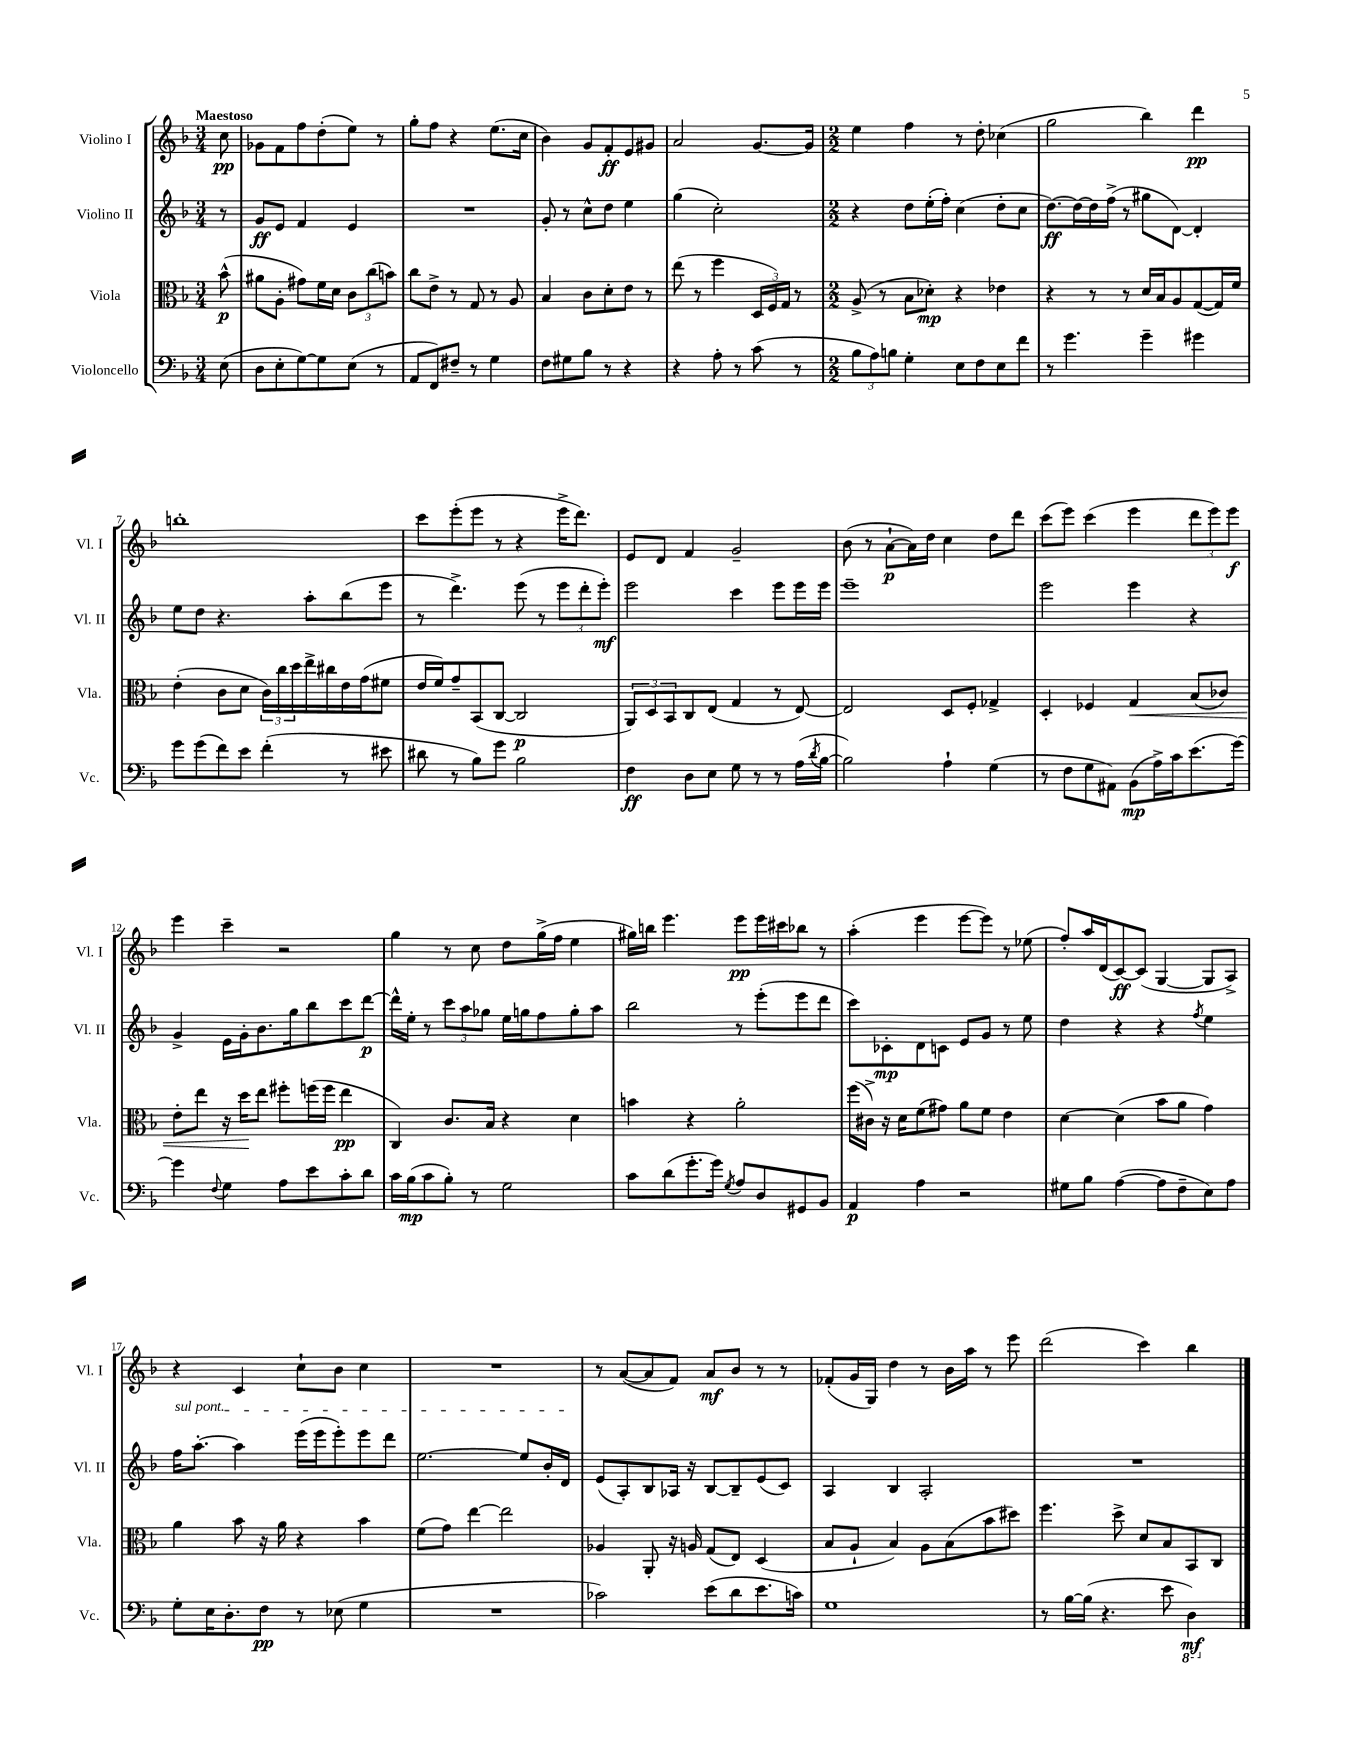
<<
\new StaffGroup <<
\new Staff = "s0" \with { instrumentName = "Violino I" shortInstrumentName = "Vl. I" } {
    \clef treble \key f \major \numericTimeSignature \time 3/4 \partial 8 \tempo "Maestoso"
    c''8\pp |
    ges'8 f'8 f''8 d''8-.( e''8) r8 |
    g''8-. f''8 r4 e''8.( c''16 |
    bes'4) g'8 f'8-.\ff e'8 gis'8 |
    a'2 g'8.~ g'16 |
    \numericTimeSignature \time 2/2 e''4 f''4 r8 d''8-. ces''4( |
    g''2 bes''4) d'''4\pp |
    b''1-. |
    c'''8 e'''8-.( e'''8 r8 r4 e'''16-> d'''8.) |
    e'8 d'8 f'4 g'2-- |
    bes'8( r8 a'8~-!\p a'16) d''16 c''4 d''8 d'''8 |
    c'''8( e'''8) c'''4( e'''4 \tuplet 3/2 { d'''8 e'''8) e'''8\f } |
    e'''4 c'''4-- r2 |
    g''4 r8 c''8 d''8 g''16->( f''16 e''4 |
    gis''16) b''16 e'''4. e'''8\pp e'''16 cis'''16 bes''8 r8 |
    a''4-.( e'''4 e'''8~ e'''8) r8 ees''8( |
    f''8-.) a''16 d'16( c'8~\ff) c'8( g4~ g8 a8->) |
    r4 c'4 c''8-! bes'8 c''4 |
    R1 |
    r8 a'8~( a'8 f'8) a'8\mf bes'8 r8 r8 |
    fes'8-.( g'16 g16) d''4 r8 bes'16 a''16 r8 e'''8 |
    d'''2( c'''4) bes''4 \bar "|." |
}
\new Staff = "s1" \with { instrumentName = "Violino II" shortInstrumentName = "Vl. II" } {
    \clef treble \key f \major \numericTimeSignature \time 3/4 \partial 8
    r8 |
    g'8\ff e'8 f'4 e'4 |
    R2. |
    g'8-. r8 c''8-^ d''8 e''4 |
    g''4( c''2-.) |
    \numericTimeSignature \time 2/2 r4 d''8 e''16-.( f''16-.) c''4( d''8-. c''8 |
    d''8.~\ff) d''16~ d''16 f''16->( r8 gis''8 d'8~) d'4-. |
    e''8 d''8 r4. a''8-. bes''8( e'''8 |
    r8 d'''4.->) e'''8( r8 \tuplet 3/2 { e'''8 d'''8-. e'''8-.\mf) } |
    e'''2 c'''4 e'''8 e'''16 e'''16 |
    e'''1-- |
    e'''2 e'''4 r4 |
    g'4-> e'16 g'16-. bes'8. g''16 bes''8 c'''8 d'''8~\p |
    d'''16-^ e''16-. r8 \tuplet 3/2 { c'''8 a''8 ges''8 } e''16 g''16 f''8 g''8-. a''8 |
    bes''2 r8 e'''8-.( e'''8 d'''8 |
    c'''8) ces'8-.\mp d'8 c'8 e'8 g'8 r8 e''8 |
    d''4 r4 r4 \acciaccatura { f''8 } e''4 |
    \once \override TextSpanner.bound-details.left.text = \markup { \italic "sul pont." } f''16\startTextSpan a''8.~-. a''4 e'''16( e'''16 e'''8-.) e'''8 d'''8 |
    e''2.~ e''8 bes'16-. d'16\stopTextSpan |
    e'8( a8-.) bes8 aes16 r16 bes8~ bes8-- e'8( c'8) |
    a4 bes4 a2-. |
    R1 \bar "|." |
}
\new Staff = "s2" \with { instrumentName = "Viola" shortInstrumentName = "Vla." } {
    \clef alto \key f \major \numericTimeSignature \time 3/4 \partial 8
    bes'8-^\p( |
    ais'8 a8-. gis'8) f'16 d'16 \tuplet 3/2 { c'8 c''8( b'8) } |
    c''8 e'8-> r8 g8 r8 a8 |
    bes4 c'8 d'8-. e'8 r8 |
    e''8( r8 f''4 \tuplet 3/2 { d16 f16) g16 } r8 |
    \numericTimeSignature \time 2/2 a8->( r8 bes8 des'8-.\mp) r4 ees'4 |
    r4 r8 r8 d'16 bes16 a8 g8~( g16) f'16 |
    e'4-.( c'8 d'8 \tuplet 3/2 { c'16) c''16 d''16 } e''16-> cis''16 e'16 g'16( fis'8 |
    e'16 f'16) g'8-- bes,8( c8~ c2\p |
    \tuplet 3/2 { a,8) d8 bes,8 } c8 e8( g4 r8 e8~) |
    e2 d8 f8-. ges4-> |
    d4-. fes4 g4\< bes8( ces'8) |
    e'8-. e''8 r16 d''16\! e''8 fis''8-. f''16( f''16 e''4\pp |
    c4) c'8. bes16 r4 d'4 |
    b'4 r4 a'2-. |
    f''16( cis'16->) r16 d'16 f'8( gis'8) a'8 f'8 e'4 |
    d'4~ d'4( bes'8 a'8 g'4) |
    a'4 bes'8 r16 a'16 r4 bes'4 |
    f'8( g'8) e''4~ e''2 |
    aes4 a,8-. r16 a16 g8( e8) d4( |
    bes8 a8-! bes4) a8 bes8( bes'8 dis''8) |
    f''4. d''8-> d'8 bes8 bes,8 c8 \bar "|." |
}
\new Staff = "s3" \with { instrumentName = "Violoncello" shortInstrumentName = "Vc." } {
    \clef bass \key f \major \numericTimeSignature \time 3/4 \partial 8
    e8( |
    d8 e8-. g8~) g8 e8( r8 |
    a,8 f,8) fis8-- r8 g4 |
    f8 gis8 bes8 r8 r4 |
    r4 a8-. r8 c'8( r8 |
    \numericTimeSignature \time 2/2 \tuplet 3/2 { bes8 a8) b8 } g4-. e8 f8 e8 f'8 |
    r8 g'4. g'4-- gis'4 |
    g'8 g'8( f'8) e'8 f'4-.( r8 eis'8 |
    dis'8 r8 bes8) g'8 bes2 |
    f4\ff d8 e8 g8 r8 r8 a16( \acciaccatura { d'8 } bes16~ |
    bes2) a4-! g4( |
    r8 f8 g8 ais,8) bes,8\mp( a16->) c'16 e'8.( g'16~) |
    g'4 \appoggiatura { f8 } g4 a8 e'8 c'8-. d'8 |
    c'16 bes16\mp( c'8 bes8-.) r8 g2 |
    c'8 d'8( g'8.-. g'16) \acciaccatura { g8 } a8 d8 gis,8 bes,8 |
    a,4\p a4 r2 |
    gis8 bes8 a4~( a8 f8-- e8) a8 |
    g8-. e16 d8.-. f8\pp r8 ees8( g4 |
    R1 |
    ces'2) e'8( d'8 e'8. c'16) |
    g1 |
    r8 bes16~ bes16( r4. e'8 \ottava #-1 d,4\mf) \ottava #0 \bar "|." |
}
>>
>>
